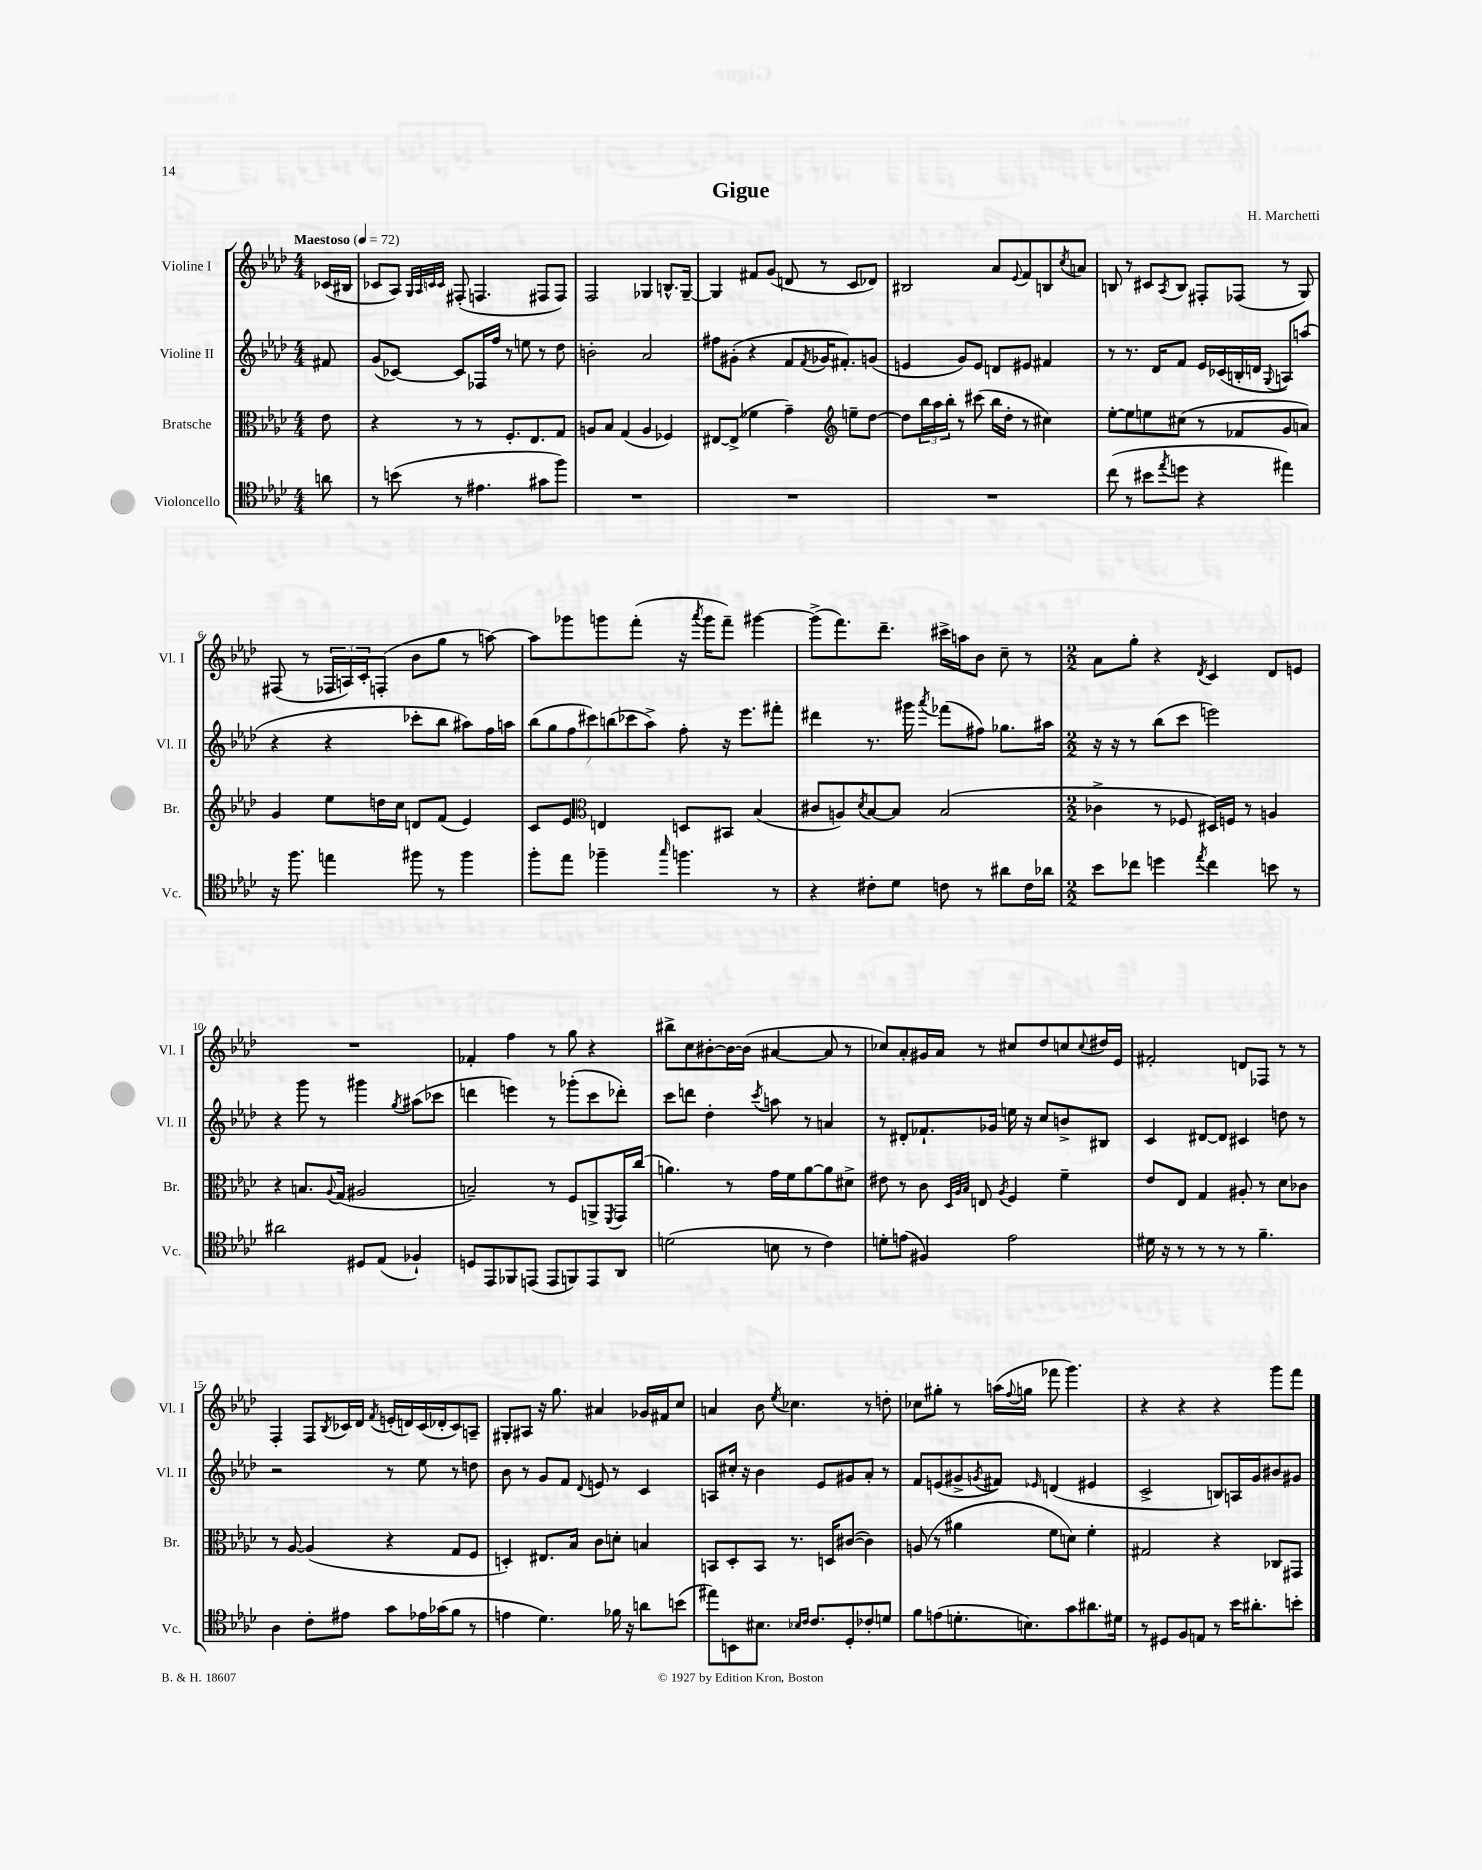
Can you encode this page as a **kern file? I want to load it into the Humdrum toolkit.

**kern	**kern	**kern	**kern
*staff4	*staff3	*staff2	*staff1
*clefC4	*clefC3	*clefG2	*clefG2
*k[b-e-a-d-]	*k[b-e-a-d-]	*k[b-e-a-d-]	*k[b-e-a-d-]
*M4/4	*M4/4	*M4/4	*M4/4
*MM72	*MM72	*MM72	*MM72
8a\	8e-\	8f#/	(16c-/LL
.	.	.	16B#/JJ
=	=	=	=
8r	4r	(8g/L	8c-/L
(8b\	.	[8c-/J)	8A-/J)
.	.	.	32qqG/LLL
.	.	.	32qqA-/
.	.	.	32qqc/
.	.	.	32qqc/JJJ
8r	8r	8c-/]L	(8F#'/
4.e#\	8r	16F-/L	4.F/
.	.	16ff/JJ	.
.	8.F'/L	8r	.
.	.	8ee\	.
.	8.E-/	.	.
8g#\L	.	8r	8F#/L
8ff\J)	8G/J	8dd-\	8F#/J)
=	=	=	=
1r	8A/L	2b'\	2F/
.	8B-/J	.	.
.	(4G/	.	.
.	4A/	2a-/	4G-/
.	4F-/)	.	8.B^^/L
.	.	.	[16G-~/Jk
=	=	=	=
1r	[8E#/L	8ff#\L	4G-/]
.	(8E#^/]J	(8g#'\J	.
.	4f-\	4r	8f#/L
.	.	.	(8g/J
.	4g~\)	8f/L	8d/
.	.	8qf/	.
.	.	16g-/K	8r
.	.	8.f#'/)	.
*	*clefG2	*	*
.	8ee~\L	.	8c/L
.	[8dd-\J	(8g/J	8d-/J)
=	=	=	=
1r	8dd-\]L	4e/	2B#/
.	24bb-\L	.	.
.	24aa-\	.	.
.	24bb-'\JJ	.	.
.	8r	8g/L)	.
.	(8ccc#\	8e/J	.
.	16bb-\LL	8d/L	8a-/L
.	16dd-'\JJ	.	.
.	.	.	8qqe-/
.	8r	8e#/J	8f/
.	4cc#\)	4f#/	8B/
.	.	.	8qcc/
.	.	.	8a/J
=	=	=	=
(8cc\	[8ee-'\L	8r	8B/
8r	8ee-\]	8.r	8r
8b#\L	8ee\	.	8c#/L
.	.	16d-/LK	.
8qee-/	.	.	8qA-/
8dd\J	(8cc#\J	8f/J	8B/J
4r	8r	16e-/LL	8F#'/L
.	.	(16c-/	.
.	8f-/L	16B'/	(8F-/J
.	.	16d/JJ	.
.	.	8qqG/	.
4ee#\)	8g/	8A/L)	8r
.	8a/J)	(8aa/J	8G/)
=	=	=	=
16r	4g/	4r	(8F#/
8.ff\	.	.	.
.	.	.	8r
4ee\	8ee-\L	4r	24F-/LL
.	.	.	24A/)
.	.	.	24c'/J
.	16dd\L	.	(8F'/J
.	16cc\JJ	.	.
8ff#\	8d/L	8ccc-'\L	8b-\L
8r	(8f/J	8bb-\J	8gg\J
4ff#\	4e-/)	8aa#\L)	8r
.	.	16ff\L	[8aa\)
.	.	16aa\JJ	.
=	=	=	=
8ff'\L	8c/L	(14bb-\L	8aa\]L
.	.	14gg\	.
8ee-\J	8e-/J	.	8ggg-\
.	.	14ff\	.
.	.	14ccc#\)	.
*	*clefC3	*	*
4ff-~\	4E/	.	8ggg\
.	.	(14bb\	.
.	.	14ccc-\	.
.	.	.	(8fff'\J
.	.	14aa-^\J)	.
16qqgg/	.	.	.
4.ff\	8D/L	8ff'\	16r
.	.	.	8qaaa-/
.	.	.	16ggg\LK
.	8BB#/J	16r	8fff~\J)
.	.	8.eee-\L	.
.	(4B-/	.	[4ggg#\
8r	.	8fff#'\J	.
=	=	=	=
4r	8c#/L	4ddd#\	(8ggg#^\]L
.	8A/)	.	8.fff\)
.	8qd-/	.	.
8c#'\L	[8B-/	8.r	.
.	.	.	8.ddd-~\J
8d-\J	8B-/]J	.	.
.	.	16ggg#\	.
.	.	8qaaa-/	.
8c\	(2B-/	(8fff-\L	16ccc#^\LL
.	.	.	16aa\J
8r	.	8ff#\J)	8b-\J
8a#\L	.	8.gg-\L	8cc~\
16c\L	.	.	8r
16a-\JJ	.	16aa#\Jk	.
=	=	=	=
*M2/2	*M2/2	*M2/2	*M2/2
8b-\L	4c-^\	16r	8a-\L
.	.	16r	.
8cc-\J	.	8r	8gg'\J
4dd\	8r	(8bb-\L	4r
.	8F-/	8ccc\J	.
8qee-/	.	.	8qd-/
4cc-\	16D#/LL)	2eee\)	4c/
.	16F/JJ	.	.
.	8r	.	.
8b\	4A/	.	8d-/L
8r	.	.	8e/J
=	=	=	=
2a#\	4r	4r	1r
.	8.B/L	8ggg\	.
.	.	8r	.
.	8qqA-/	.	.
.	(16G/Jk	.	.
8D#/L	2A#/	4ggg#\	.
(8E-/J	.	.	.
.	.	8qgg/	.
4F-`/)	.	(8aa#\L	.
.	.	8ccc-\J	.
=	=	=	=
8D/L	2B~/)	4ddd\	4f-'/
8EE-/	.	.	.
8FF-/	.	4eee\)	4ff\
(8EE/J	.	.	.
8EE/L	8r	8r	8r
8FF/)	8F/L	(8ggg-'\L	8gg\
8EE/	8AA^/	8ccc\	4r
.	8qFF/	.	.
8AA-/J	16GG/L	8ddd-'\J)	.
.	(16cc/JJ	.	.
=	=	=	=
(2d\	4.a\)	8ccc\L	8bb#^\L
.	.	8ddd\J	8cc\
.	.	4dd-'\	[8b#'\
.	8r	.	16b#\_L
.	.	.	(16b#\]JJ
.	.	8qccc/	.
8B\	16g\LL	8aa\	[4a#/
.	16f\J	.	.
8r	[8a\	8r	.
4c\)	8a\]	4a/	8a#/]
.	8d#^\J	.	8r
=	=	=	=
8d'\L	8e#\	8r	8cc-/L)
(8e\J	8r	8d#'/L	8a-'/
4F#/)	8c\	8.f-`/	16g#/L
.	.	.	16a-/JJ
.	32qqD-/LLL	.	.
.	32qqA-/	.	.
.	32qqB-/JJJ	.	.
.	8E/	.	8r
.	.	16g-/Jk	.
.	8qA-/	.	.
2e\	4F/	16ee\	8cc#/L
.	.	16r	.
.	.	8cc/L	8dd-/
.	4f~\	8b^/	8cc/
.	.	.	8qqcc/
.	.	8B#/J	16dd#/L
.	.	.	16e-/JJ
=	=	=	=
16d#\	8e-/L	4c/	2f#'/
16r	.	.	.
8r	8E-/J	.	.
8r	4G/	[8d#/L	.
8r	.	8d#/]J	.
8r	8A#'/	4c#/	8d/L
4.f~\	8r	.	8F-/J
.	8d-\L	8dd\	8r
.	8c-\J	8r	8r
=	=	=	=
4A-\	8r	2r	4F'/
.	[8A-/	.	.
8c'\L	(4A-/]	.	8F/L
.	.	.	8qB-/
8e#\J	.	.	16c-/L
.	.	.	16d-/JJ
.	.	.	8qf/
8g\L	4r	8r	(16e'/LL
.	.	.	16d/)
16e-\L	.	8ee-\	(16c-/
(16g-\J	.	.	16d-'/J
8f\J	8G/L	8r	8c-/)
8r	8F/J	8dd\	8A~/J
=	=	=	=
4e\	4D'/)	8b-\	8G#'/L
.	.	8r	8A#/J
4.d-\)	8.E#/L	8g/L	16r
.	.	.	8.gg\
.	.	8f/J	.
.	16B-/Jk	.	.
.	.	8qqd-/	.
.	8c\L	8e/	4a#/
16f-\	8d'\J	8r	.
16r	.	.	.
8a\L	4B/	4c/	16g-/LL
.	.	.	16f#/J
(8b\J	.	.	8cc/J
=	=	=	=
8ee#\L)	8BB/L	8A/L	4a/
8BB\	8D-'/	16cc#'/Jk	.
.	.	16r	.
8.B#\J	8BB/J	4b-\	8b-\
.	.	.	8qee-/
.	8.r	.	4.cc-\
16qqB-/LL	.	.	.
16qqc/JJ	.	.	.
8.c/L	.	.	.
.	.	8e-/L	.
.	16D/LK	.	.
8D-'/	([8c#/J	8g#/	.
8c-'/	4c#\])	8a-'/J	8r
8d/J	.	8r	8dd'\
=	=	=	=
8f\L	(8A/	8f/L	8cc-\L
(8e\	8r	(8e/	8gg#'\J
8.d'\	4a#\	8g#^/	8r
.	.	8qg/	.
.	.	8f#/J)	(16aa\LL
.	.	.	8qqff/
8.B\)	.	.	16gg\JJ
.	.	16qqe-/	.
.	8f\L	(4d/	8fff-\
8g\	8d\J)	.	4.ggg\)
8.a#\	4f'\	4e#/	.
16d#\Jk	.	.	.
=	=	=	=
8r	2G#/	2c^/	4r
8D#/L	.	.	.
8F/	.	.	4r
8E/J	.	.	.
8r	4r	8B/L)	4r
16b-\LK	.	16A/L	.
8.a#'\	.	16g/J	.
.	8C-/L	8b#/	8ggg\L
8b'\J	8GG#/J	8g#/J	8fff\J
==	==	==	==
*-	*-	*-	*-
